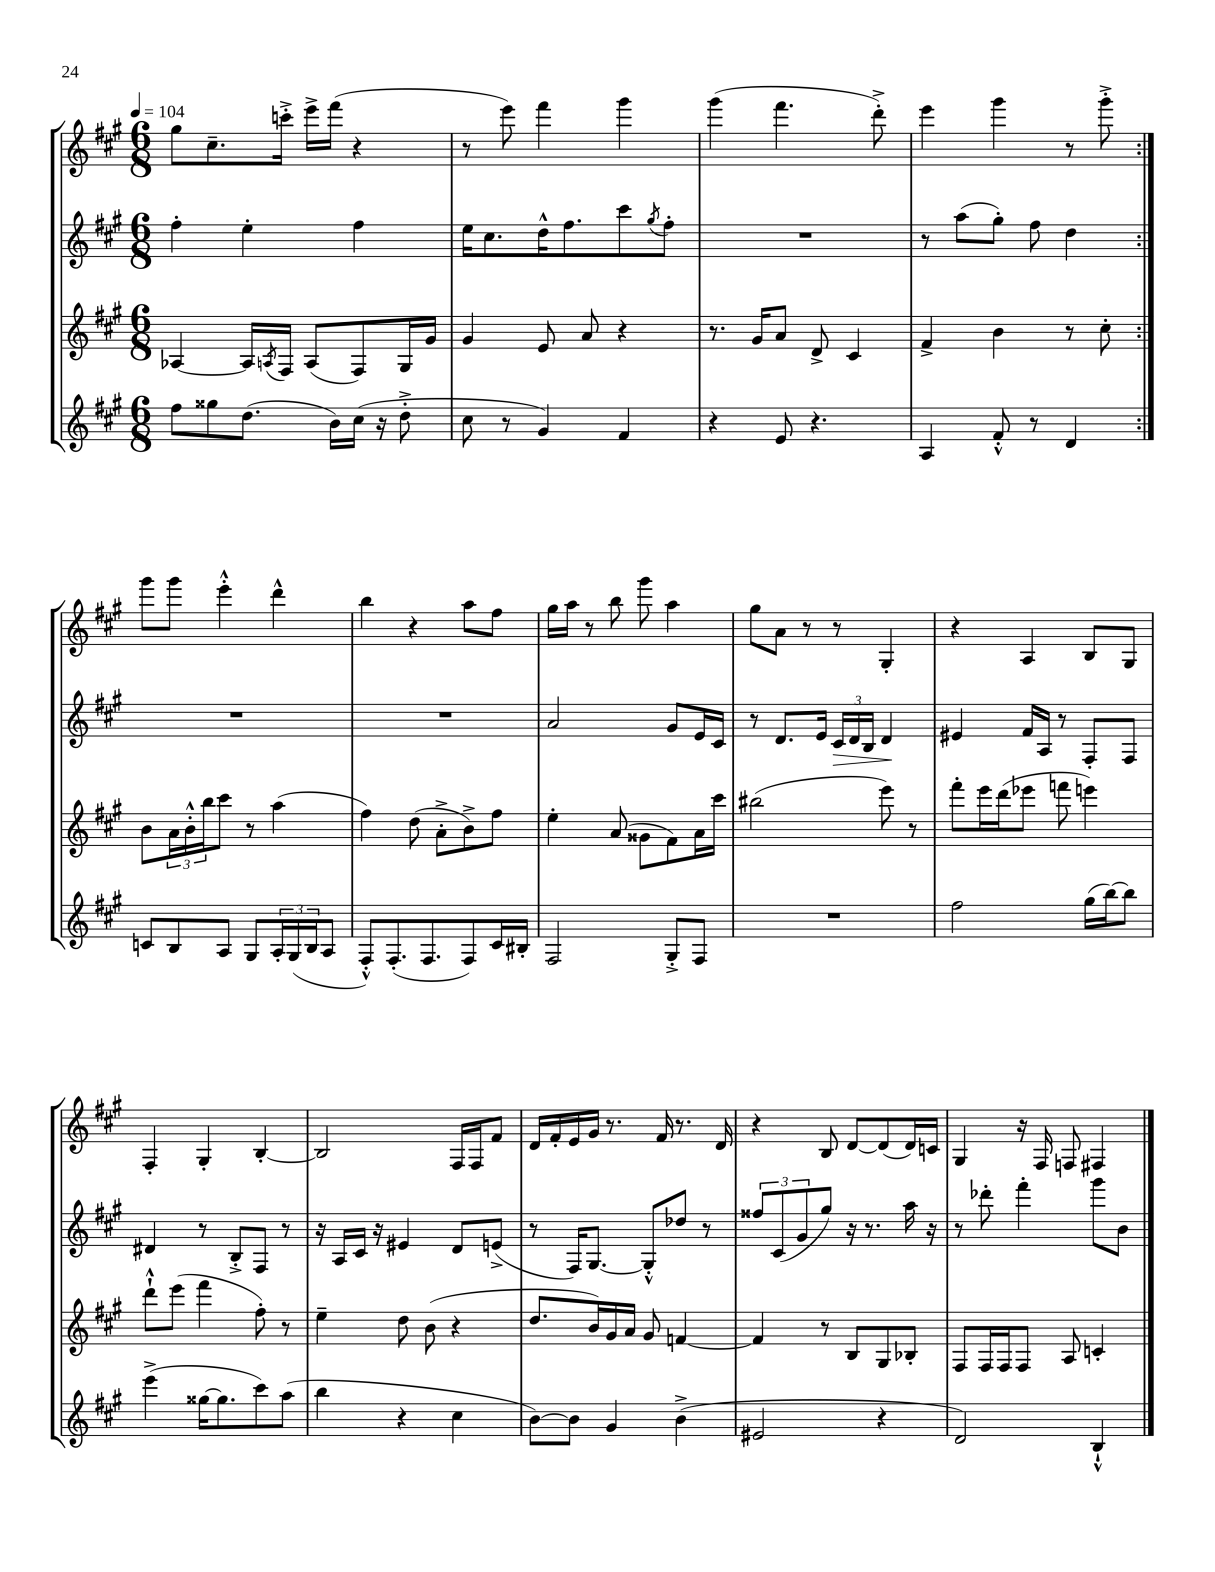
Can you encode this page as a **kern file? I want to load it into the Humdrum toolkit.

**kern	**kern	**kern	**dynam	**kern
*part4	*part3	*part2	*part2	*part1
*staff4	*staff3	*staff2	*staff2	*staff1
*clefG2	*clefG2	*clefG2	*	*clefG2
*k[f#c#g#]	*k[f#c#g#]	*k[f#c#g#]	*	*k[f#c#g#]
*M6/8	*M6/8	*M6/8	*	*M6/8
*MM104	*MM104	*MM104	*	*MM104
=1	=1	=1	=1	=1
8ff#\L	[4A-X/	4ff#'\	.	8gg#\L
8gg##X\	.	.	.	8.cc#~\
(8.dd\J	16A-/LL]	4ee'\	.	.
.	8qAn/	.	.	.
.	16F#/JJ	.	.	16cccn'^\Jk
.	(8A/L	.	.	16eee^\LL
16b\LL)	.	.	.	(16fff#\JJ
(16cc#\JJ	8F#/)	4ff#\	.	4r
16r	.	.	.	.
8dd'^\	16G#/L	.	.	.
.	16g#/JJ	.	.	.
=2	=2	=2	=2	=2
8cc#\	4g#/	16ee\KL	.	8r
.	.	8.cc#\	.	.
8r	.	.	.	8eee\)
4g#/)	8e/	16dd^^\K	.	4fff#\
.	.	8.ff#\	.	.
.	8a/	.	.	.
4f#/	4r	8ccc#\	.	4ggg#\
.	.	8qgg#/	.	.
.	.	8ff#'\J	.	.
=3	=3	=3	=3	=3
4r	8.r	2.r	.	(4ggg#\
.	16g#/KL	.	.	.
8e/	8a/J	.	.	4.fff#\
4.r	8d^/	.	.	.
.	4c#/	.	.	.
.	.	.	.	8ddd'^\)
=4	=4	=4	=4	=4
4A/	4f#^/	8r	.	4eee\
.	.	(8aa\L	.	.
8f#'^^/	4b\	8gg#'\J)	.	4ggg#\
8r	.	8ff#\	.	.
4d/	8r	4dd\	.	8r
.	8cc#'\	.	.	8ggg#'^\
!!LO:LB:g=z
=5:|!	=5:|!	=5:|!	=5:|!	=5:|!
8cn/L	8b\L	2.r	.	8ggg#\L
8B/	24a\L	.	.	8ggg#\J
.	24b'^^\	.	.	.
.	24bb\J	.	.	.
8A/J	8ccc#\J	.	.	4eee'^^\
8G#/L	8r	.	.	.
24A'/L	(4aa\	.	.	4ddd^^\
(24G#/	.	.	.	.
24B/J	.	.	.	.
8A/J	.	.	.	.
=6	=6	=6	=6	=6
8F#'^^/L)	4ff#\)	2.r	.	4bb\
(8.F#'/	.	.	.	.
.	(8dd\	.	.	4r
8.F#/	.	.	.	.
.	8a'^\L	.	.	.
8F#/)	8b^\)	.	.	8aa\L
16c#/L	8ff#\J	.	.	8ff#\J
16B#X'/JJ	.	.	.	.
=7	=7	=7	=7	=7
2F#/	4ee'\	2a/	.	16gg#\LL
.	.	.	.	16aa\JJ
.	.	.	.	8r
.	(8a/	.	.	8bb\
.	8g##X\L	.	.	8ggg#\
8G#'^/L	8f#\)	8g#/L	.	4aa\
8F#/J	16a\L	16e/L	.	.
.	16ccc#\JJ	16c#/JJ	.	.
=8	=8	=8	=8	=8
2.r	(2bb#X\	8r	.	8gg#\L
.	.	8.d/L	.	8a\J
.	.	.	.	8r
.	.	16e/Jk	.	.
!	!	!	!LO:HP:b	!
.	.	24c#/LL	>	8r
.	.	24d/	.	.
.	.	24B/JJ	.	.
.	8eee\)	4d/	.	4G#'/
.	8r	.	.	.
.	.	.	]	.
=9	=9	=9	=9	=9
2ff#\	8fff#'\L	4e#X/	.	4r
.	16eee\L	.	.	.
.	(16ddd\J	.	.	.
.	8eee-X\J	16f#/LL	.	4A/
.	.	16A/JJ	.	.
.	8fffn\	8r	.	.
(16gg#\LL	4eeen\)	8F#'/L	.	8B/L
[16bb\J)	.	.	.	.
8bb\J]	.	8F#/J	.	8G#/J
!!LO:LB:g=z
=10	=10	=10	=10	=10
(4eee^\	8ddd`^^\L	4d#X/	.	4F#'/
.	(8eee\J	.	.	.
[16gg##X\KL	4fff#\	8r	.	4G#'/
8.gg##\]	.	.	.	.
.	.	8B'^/L	.	.
8ccc#\)	8ff#'\)	8F#/J	.	[4B'/
(8aa\J	8r	8r	.	.
=11	=11	=11	=11	=11
4bb\	4ee~\	16r	.	2B/]
.	.	16A/LL	.	.
.	.	16c#/JJ	.	.
.	.	16r	.	.
4r	8dd\	4e#X/	.	.
.	(8b\	.	.	.
4cc#\	4r	8d/L	.	16F#/LL
.	.	.	.	16F#/J
.	.	(8en^/J	.	8f#/J
=12	=12	=12	=12	=12
[8b\L)	8.dd/L	8r	.	16d/LL
.	.	.	.	16f#'/
8b\J]	.	16F#/KL)	.	16e/
.	16b/L)	[8.G#/J	.	16g#/JJ
4g#/	16g#/	.	.	8.r
.	16a/JJ	.	.	.
.	8g#/	8G#'^^/L]	.	.
.	.	.	.	16f#/
(4b^\	[4fn/	8dd-X/J	.	8.r
.	.	8r	.	.
.	.	.	.	16d/
=13	=13	=13	=13	=13
2e#X/	4f/]	12ff##X/L	.	4r
.	.	(12c#/	.	.
.	.	12g#/	.	.
.	8r	8gg#/J)	.	8B/
.	8B/L	16r	.	[8d/L
.	.	8.r	.	.
4r	8G#/	.	.	(8d/]
.	8B-X'/J	16aa\	.	16d/L)
.	.	16r	.	16cn/JJ
=14	=14	=14	=14	=14
2d/)	8F#/L	8r	.	4G#/
.	16F#/L	8ddd-X'\	.	.
.	16F#/J	.	.	.
.	8F#/J	4fff#'\	.	16r
.	.	.	.	16F#/
.	8A/	.	.	8Fn/
4B`^^/	4cn'/	8ggg#\L	.	4F#X/
.	.	8b\J	.	.
==	==	==	==	==
*-	*-	*-	*-	*-
